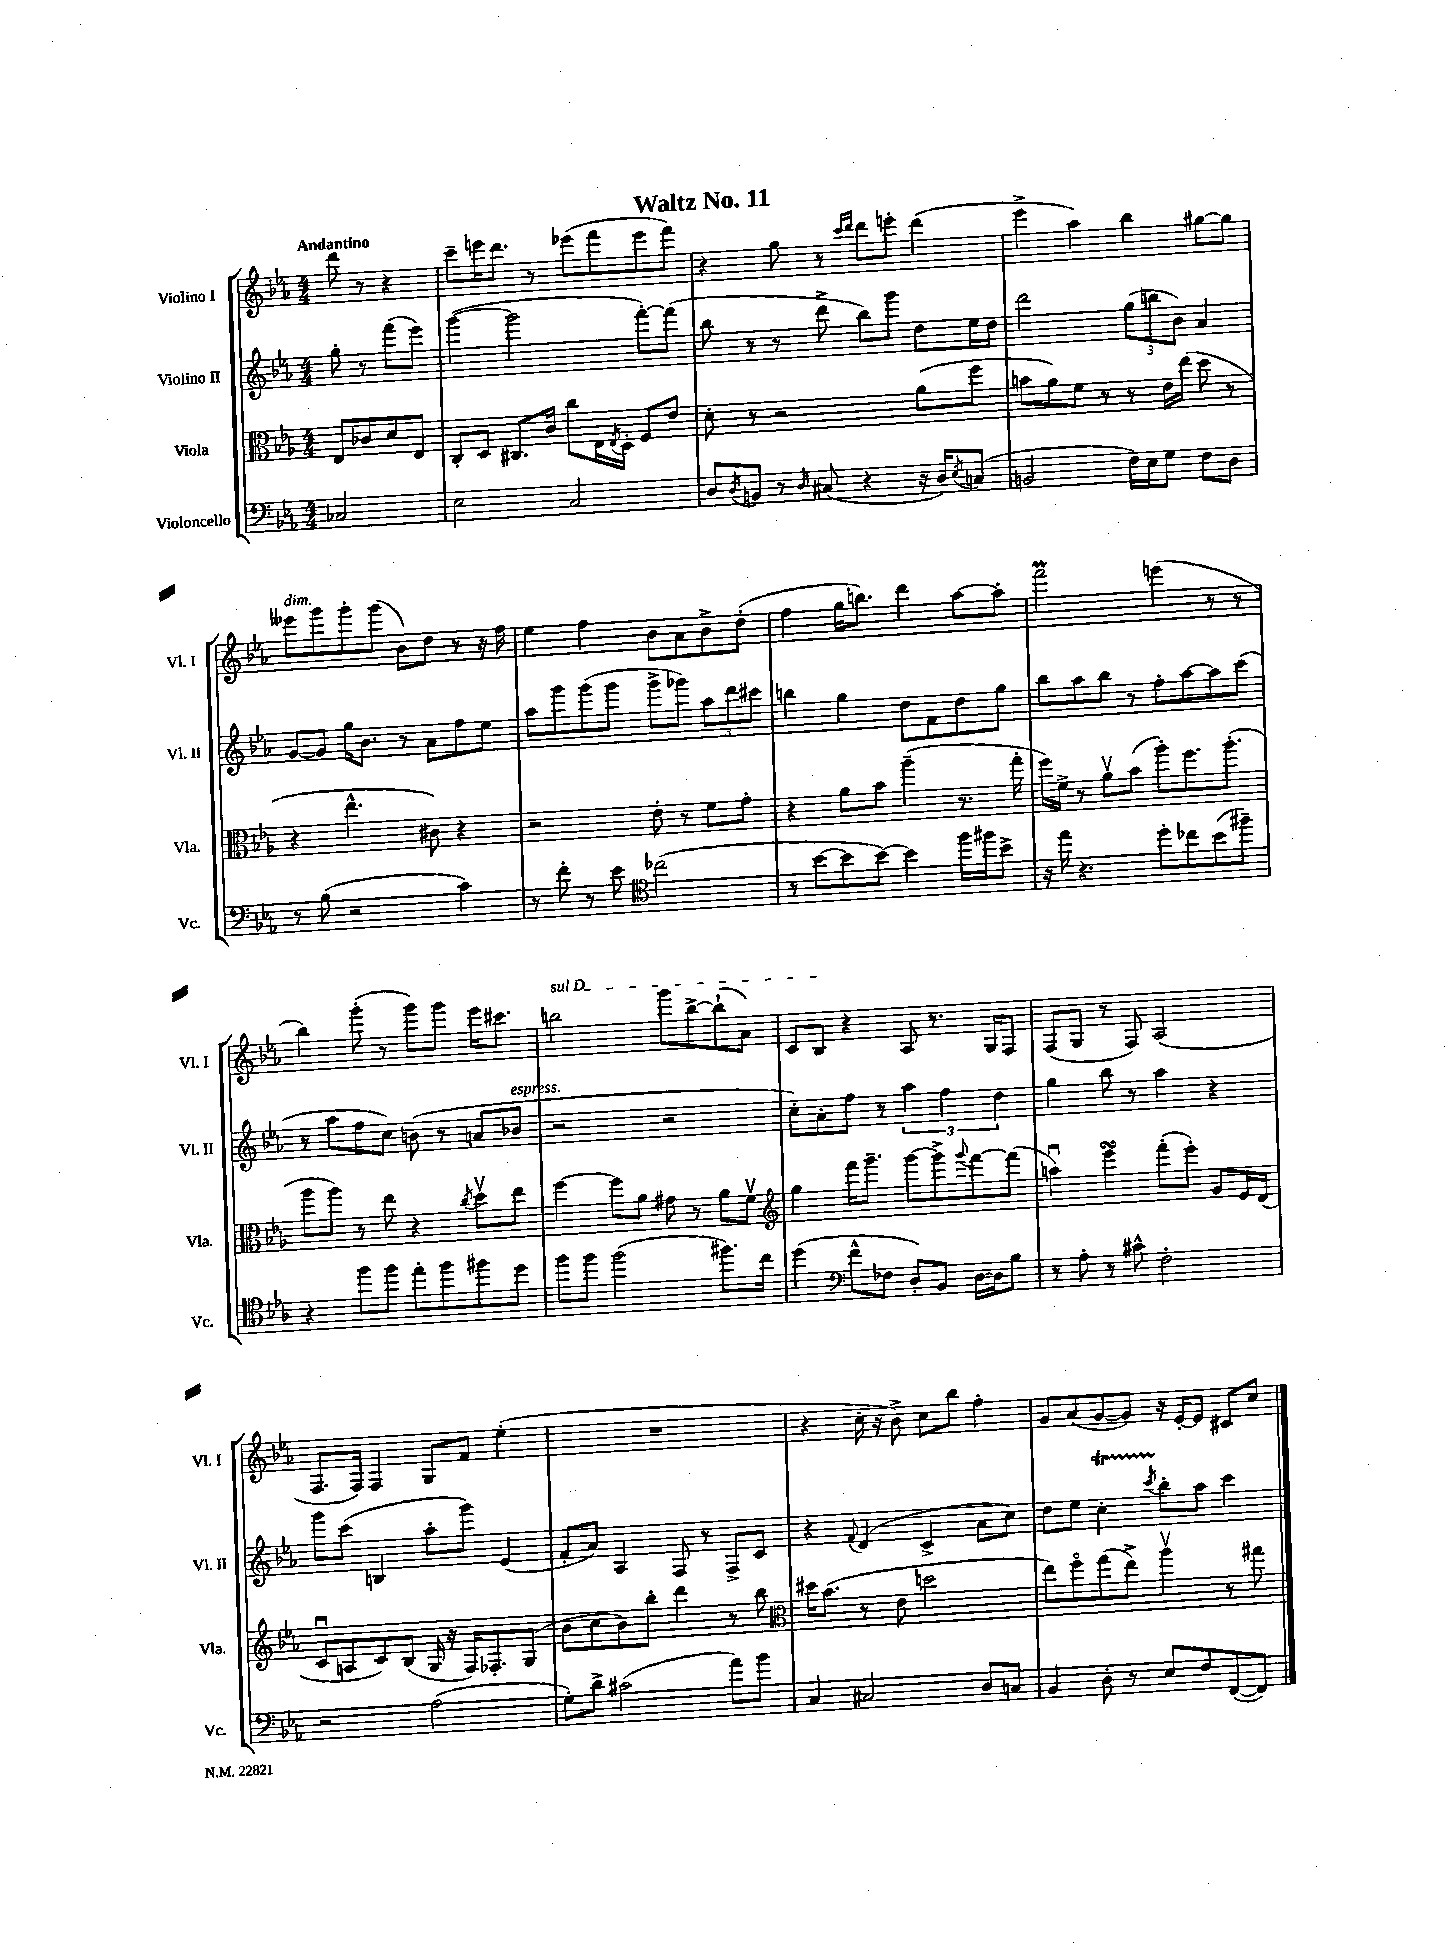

**kern	**kern	**kern	**kern
*staff4	*staff3	*staff2	*staff1
*clefF4	*clefC3	*clefG2	*clefG2
*k[b-e-a-]	*k[b-e-a-]	*k[b-e-a-]	*k[b-e-a-]
*M4/4	*M4/4	*M4/4	*M4/4
2C-	8E-	8gg'	8ddd
.	8c-	8r	8r
.	8d	(8fff	4r
.	8E-	8eee-)	.
=	=	=	=
2E-	8C'	([4ggg	8ccc~
.	8D	.	16eee
.	.	.	8.ddd
.	8.C#	2ggg]	.
.	.	.	8r
.	16c	.	.
2C	8cc	.	(8eee-
.	16E-	.	8fff
.	8qE-	.	.
.	16D'	.	.
.	8F	[8fff')	8eee-
.	8e-	(8fff]	8fff)
=	=	=	=
8D	8d'	8bb-	4r
8qD	.	.	.
8BB	8r	8r	.
8r	2r	8r	8gg
16qqD	.	.	.
(8C#	.	8ddd^	8r
.	.	.	16qqccc
.	.	.	16qqddd
4r	.	8bb-)	8ddd
.	.	8ggg	8eee'
16r	(8a-	8dd	(4ddd
16D)	.	.	.
8qE-	.	.	.
(8C	8ff	16ee-	.
.	.	16dd	.
=	=	=	=
2BB	8b	2ddd	4eee-^
.	8a-)	.	.
.	8f	.	4aa-)
.	8r	.	.
16F)	8r	(12gg	4bb-
16E-	.	.	.
.	.	12bb	.
8G	16e-	.	.
.	.	12b-)	.
.	(16ee-	.	.
8F	8dd	4a-	[8gg#
8D	8r	.	8gg#]
=	=	=	=
8r	4r	[8g	8eee--
(8B-	.	8g]	8ggg
2r	4.ee-^^	16gg	8ggg'
.	.	8.b-	.
.	.	.	(8ggg
.	.	8r	8b-)
.	8c#)	8a-	8dd
4c)	4r	8ff	8r
.	.	8ee-	16r
.	.	.	16ff
=	=	=	=
8r	2r	8aa-	4ee-
8f'	.	8ggg	.
8r	.	(8ggg	4ff
8e-	.	8ggg	.
*clefC4	*	*	*
(2cc-	8e-'	8ggg^	8b-
.	8r	8ggg-)	8a-
.	8f	12aa-	8b-^
.	.	12ddd	.
.	8g'	.	(8dd'
.	.	12ccc#	.
=	=	=	=
8r	4r	4bb	4ff
[8b-	.	.	.
8b-]	8a-	4gg	16gg
.	.	.	8.bb)
[8b-)	8b-	.	.
4b-]	(4aa-~	8dd	4ddd
.	.	8f	.
16ff	8.r	8dd	[8aa-
16ff#	.	.	.
8b-^	.	8gg	8aa-']
.	16gg'	.	.
=	=	=	=
16r	16ff)	8bb-	2fff
16ee-	16f^	.	.
4.r	8r	8aa-	.
.	8a-v	8bb-	.
.	(8b-	8r	.
8dd'	8aa-')	8ff'	(4eee
8cc-	8.ff	[8aa-	.
(8b-	.	8aa-]	8r
.	(8.aa-'	.	.
8ff#~)	.	(8ccc	8r
=	=	=	=
4r	8aa-	8r	4bb-)
.	8aa-)	8aa-	.
8ff	8r	8ff	(8ggg'
8ff	8ee-	8cc)	8r
8ee-'	4r	(8b	8ggg)
8ff	.	8r	8ggg
.	8qcc	.	.
8ff#	8ddv	8a	16eee-
.	.	.	8.ccc#
8dd	8ee-	8b-	.
=	=	=	=
8ff	[4ff	2r	2bb
8ff	.	.	.
(2ff	8ff]	.	.
.	8a-	.	.
.	8g#	2r	8ggg
.	8r	.	[8bb^
8.ff#)	8a-	.	(8bb`]
.	8fv	.	8a-)
16cc	.	.	.
=	=	=	=
*	*clefG2	*	*
(4dd	4gg	8cc')	8c
.	.	8a-'	8B-
*clefF4	*	*	*
8f^^	16fff	8ff	4r
.	8.ggg~	.	.
8F-	.	8r	.
8D')	[8ggg	6aa-	8A-
8BB-	8ggg^]	.	8.r
.	.	6ff	.
.	8qqggg	.	.
[16D	[8fff	.	.
16D]	.	.	16G
.	.	6dd	.
8B-	(8fff]	.	8F
=	=	=	=
8r	4aau)	4gg	(8F
8A-'	.	.	8G
8r	4eee-	8bb-	8r
8c#^^	.	8r	8F)
2F'	(8fff'	4aa-	(2A-
.	8eee-')	.	.
.	8g	4r	.
.	16e-	.	.
.	(16d	.	.
=	=	=	=
2r	8cu	8ggg	8.F
.	8A	(8ccc	.
.	.	.	16F)
.	8c)	4B	4F
.	(8B-	.	.
(2A-	16G	8aa-'	8G
.	16r	.	.
.	16F)	8ggg)	8f
.	8.F-'	.	.
.	.	(4e-	(4ee-'
.	(8G	.	.
=	=	=	=
8G')	8b-	8f'	1r
8d^	8cc	8a-)	.
(2c#	8b-)	4A-	.
.	8bb-'	.	.
.	4ddd	8F	.
.	.	8r	.
8a-)	8r	8F^	.
8b-	8bb-	8c	.
=	=	=	=
*	*clefC3	*	*
4C	16dd#	4r	4r
.	(8.b-	.	.
.	.	8qqf	.
2C#	8r	(4d	16cc'
.	.	.	16r
.	8e-	.	8b-^)
.	2dd	4c^	8cc
.	.	.	8bb-
8D	.	8a-	4ff'
8C	.	8cc)	.
=	=	=	=
4BB-	8ee-)	8dd	8g
.	8ffo	8ee-	(8a-
8D'	(8gg	4cc'	[8g
8r	8ee-^)	.	8g])
.	.	8qccc	.
8E-	4aa-v	8bb-'	16r
.	.	.	[16e-'
8F	.	8aa-	8e-]
([8FF	8r	4ccc	8c#
8FF])	8gg#	.	8cc
==	==	==	==
*-	*-	*-	*-
